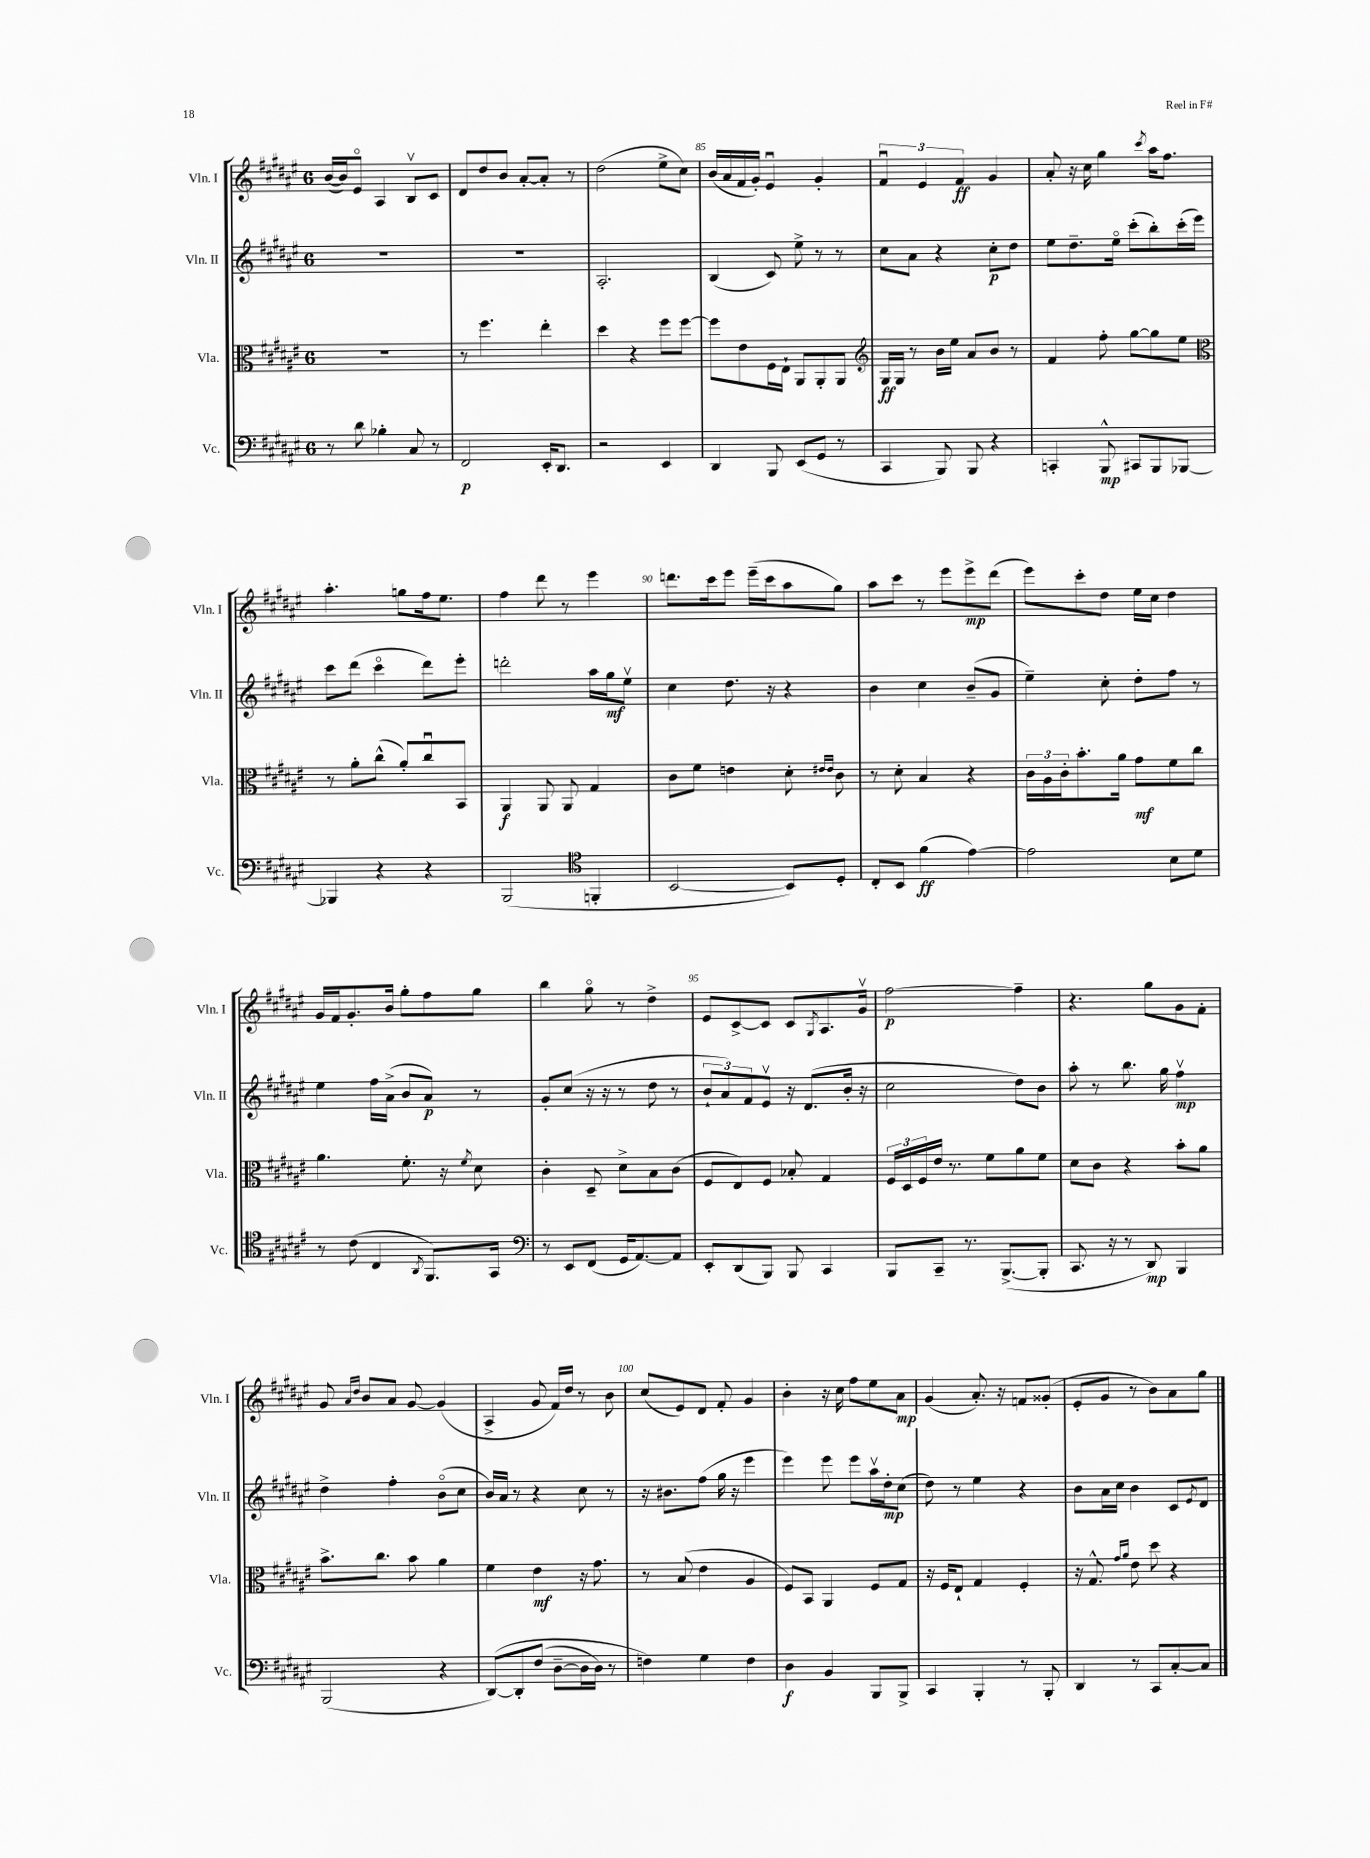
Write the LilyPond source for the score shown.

<<
\new StaffGroup <<
\new Staff = "s0" \with { instrumentName = "Vln. I" shortInstrumentName = "Vln. I" } {
    \clef treble \key fis \major \once \override Staff.TimeSignature.style = #'single-digit \time 6/8
    b'16~( b'16) eis'8\flageolet ais4 b8\upbow cis'8 |
    dis'8 dis''8 b'8 ais'8~-. ais'8-. r8 |
    dis''2( eis''8-> cis''8) |
    b'16( ais'16 fis'16 gis'16-.) eis'4\downbow gis'4-. |
    \tuplet 3/2 { fis'4\downbow eis'4 fis'4\ff } gis'4 |
    ais'8-. r16 cis''16 gis''4 \acciaccatura { cis'''8 } ais''16 fis''8. |
    ais''4.-. g''8 fis''16 eis''8. |
    fis''4 dis'''8 r8 eis'''4 |
    d'''8. cis'''16 eis'''8 eis'''16--( cis'''16 ais''8 gis''8) |
    ais''8 cis'''8 r8 eis'''8 eis'''8->\mp dis'''8( |
    eis'''8) cis'''8-. dis''8 eis''16 cis''16 dis''4 |
    gis'16 fis'16 gis'8.-. b'16 gis''8-. fis''8 gis''8 |
    b''4 gis''8\flageolet r8 dis''4-> |
    eis'8 cis'8~-> cis'8 cis'8 \acciaccatura { gis8 } ais8. gis'16\upbow |
    fis''2~\p fis''4-- |
    r4. gis''8 gis'8 fis'8-. |
    gis'8 \grace { ais'16 dis''16 } b'8 ais'8 gis'8~ gis'4( |
    ais4-> gis'8 fis'16) dis''16 r8 b'8 |
    cis''8( eis'8) dis'8 fis'8-. gis'4 |
    b'4-. r16 cis''16 fis''8 eis''8 ais'8\mp |
    gis'4( ais'8.-.) r16 f'8 gisis'8-.( |
    eis'8-. gis'8 r8 b'8) ais'8 gis''8 \bar "|." |
}
\new Staff = "s1" \with { instrumentName = "Vln. II" shortInstrumentName = "Vln. II" } {
    \clef treble \key fis \major \once \override Staff.TimeSignature.style = #'single-digit \time 6/8
    R2. |
    R2. |
    ais2.-. |
    b4( cis'8) eis''8-> r8 r8 |
    cis''8 ais'8 r4 cis''8-.\p dis''8 |
    eis''8 dis''8.-- eis''16\flageolet cis'''8-.( b''8-.) cis'''16-.( eis'''16) |
    cis'''8 dis'''8( cis'''4\flageolet dis'''8) eis'''8-. |
    d'''2-. ais''16 gis''16\mf eis''8\upbow |
    cis''4 dis''8. r16 r4 |
    b'4 cis''4 b'8--( gis'8 |
    eis''4--) cis''8-. dis''8-. fis''8 r8 |
    eis''4 fis''16 ais'16->( b'8 ais'8\p) r8 |
    gis'8-. cis''8( r16 r16 r8 dis''8 r8 |
    \tuplet 3/2 { b'8-! ais'8) fis'8 } eis'8\upbow r16 dis'8.( b'16-. r16 |
    cis''2 dis''8) b'8 |
    ais''8-. r8 b''8. gis''16 fis''4\upbow\mp |
    dis''4-> fis''4-. b'8\flageolet( cis''8 |
    b'16) ais'16 r8 r4 cis''8 r8 |
    r16 bis'8. fis''8( gis''16 r16 eis'''4 |
    eis'''4) eis'''8 eis'''8 ais''16\upbow dis''16-.\mp cis''8( |
    dis''8) r8 eis''4 r4 |
    b'8 ais'16 cis''16 b'4 cis'8 \acciaccatura { eis'8 } dis'8 \bar "|." |
}
\new Staff = "s2" \with { instrumentName = "Vla." shortInstrumentName = "Vla." } {
    \clef alto \key fis \major \once \override Staff.TimeSignature.style = #'single-digit \time 6/8
    R2. |
    r8 fis''4. eis''4-. |
    dis''4 r4 fis''8 fis''8~ |
    fis''8 eis'8 fis16 eis16-! ais,8 ais,8-. ais,8 |
    \clef treble gis16\ff gis16 r8 b'16 eis''16 ais'8 b'8 r8 |
    fis'4 fis''8-. gis''8~ gis''8 eis''8 |
    \clef alto r8 ais'8-. cis''8-^( ais'8-.) cis''8\downbow b,8 |
    ais,4\f ais,8 ais,8 gis4 |
    cis'8 fis'8 e'4 dis'8-. \grace { eis'16 eis'16 } cis'8 |
    r8 dis'8-. b4 r4 |
    \tuplet 3/2 { cis'16 ais16 cis'16-. } b'8.-. ais'16 gis'8\mf fis'8 cis''8 |
    ais'4. fis'8.-. r16 \acciaccatura { fis'8 } dis'8 |
    cis'4-. dis8-- dis'8-> b8 cis'8( |
    fis8 eis8) fis8 bes8-. gis4 |
    \tuplet 3/2 { fis16 dis16 fis16 } eis'16 r8. fis'8 ais'8 fis'8 |
    dis'8 cis'8 r4 b'8-. ais'8 |
    b'8.-> cis''8. b'8 ais'4 |
    fis'4 eis'4\mf r16 gis'8. |
    r8 b8( eis'4 ais4 |
    fis8) b,8 ais,4 fis8 gis8 |
    r16 fis16 eis8-! gis4 fis4-. |
    r16 gis8.-^ \grace { gis'16 ais'16 } eis'8 dis''8 r4 \bar "|." |
}
\new Staff = "s3" \with { instrumentName = "Vc." shortInstrumentName = "Vc." } {
    \clef bass \key fis \major \once \override Staff.TimeSignature.style = #'single-digit \time 6/8
    r8 dis'8 bes4-. cis8 r8 |
    fis,2\p eis,16-. dis,8. |
    r2 eis,4 |
    dis,4 b,,8 eis,8( gis,8 r8 |
    cis,4 b,,8) b,,8 r4 |
    c,4-. b,,8-^\mp cis,8 b,,8 bes,,8~ |
    bes,,4 r4 r4 |
    b,,2( \clef tenor f,4-. |
    b,2~ b,8) dis8-. |
    cis8-. b,8 fis'4\ff( eis'4~) |
    eis'2 b8 dis'8 |
    r8 cis'8( cis4 \acciaccatura { ais,8 } fis,8.) gis,16 |
    \clef bass r8 eis,8 fis,8( gis,16 ais,8.~) ais,8 |
    eis,8-. dis,8( b,,8) b,,8 cis,4 |
    b,,8 cis,8-- r8. b,,8.~->( b,,8-. |
    cis,8. r16 r8 dis,8\mp) b,,4 |
    b,,2( r4 |
    dis,8~)\( dis,8-. fis8( dis8~-- dis16 dis16) r8 |
    f4\) gis4 f4 |
    dis4\f b,4 b,,8 b,,8-> |
    cis,4 b,,4-. r8 b,,8-. |
    dis,4 r8 cis,8 cis8~-. cis8 \bar "|." |
}
>>
>>
\layout { \context { \Score currentBarNumber = #82 \override BarNumber.break-visibility = ##(#f #t #t) barNumberVisibility = #(every-nth-bar-number-visible 5) } }
